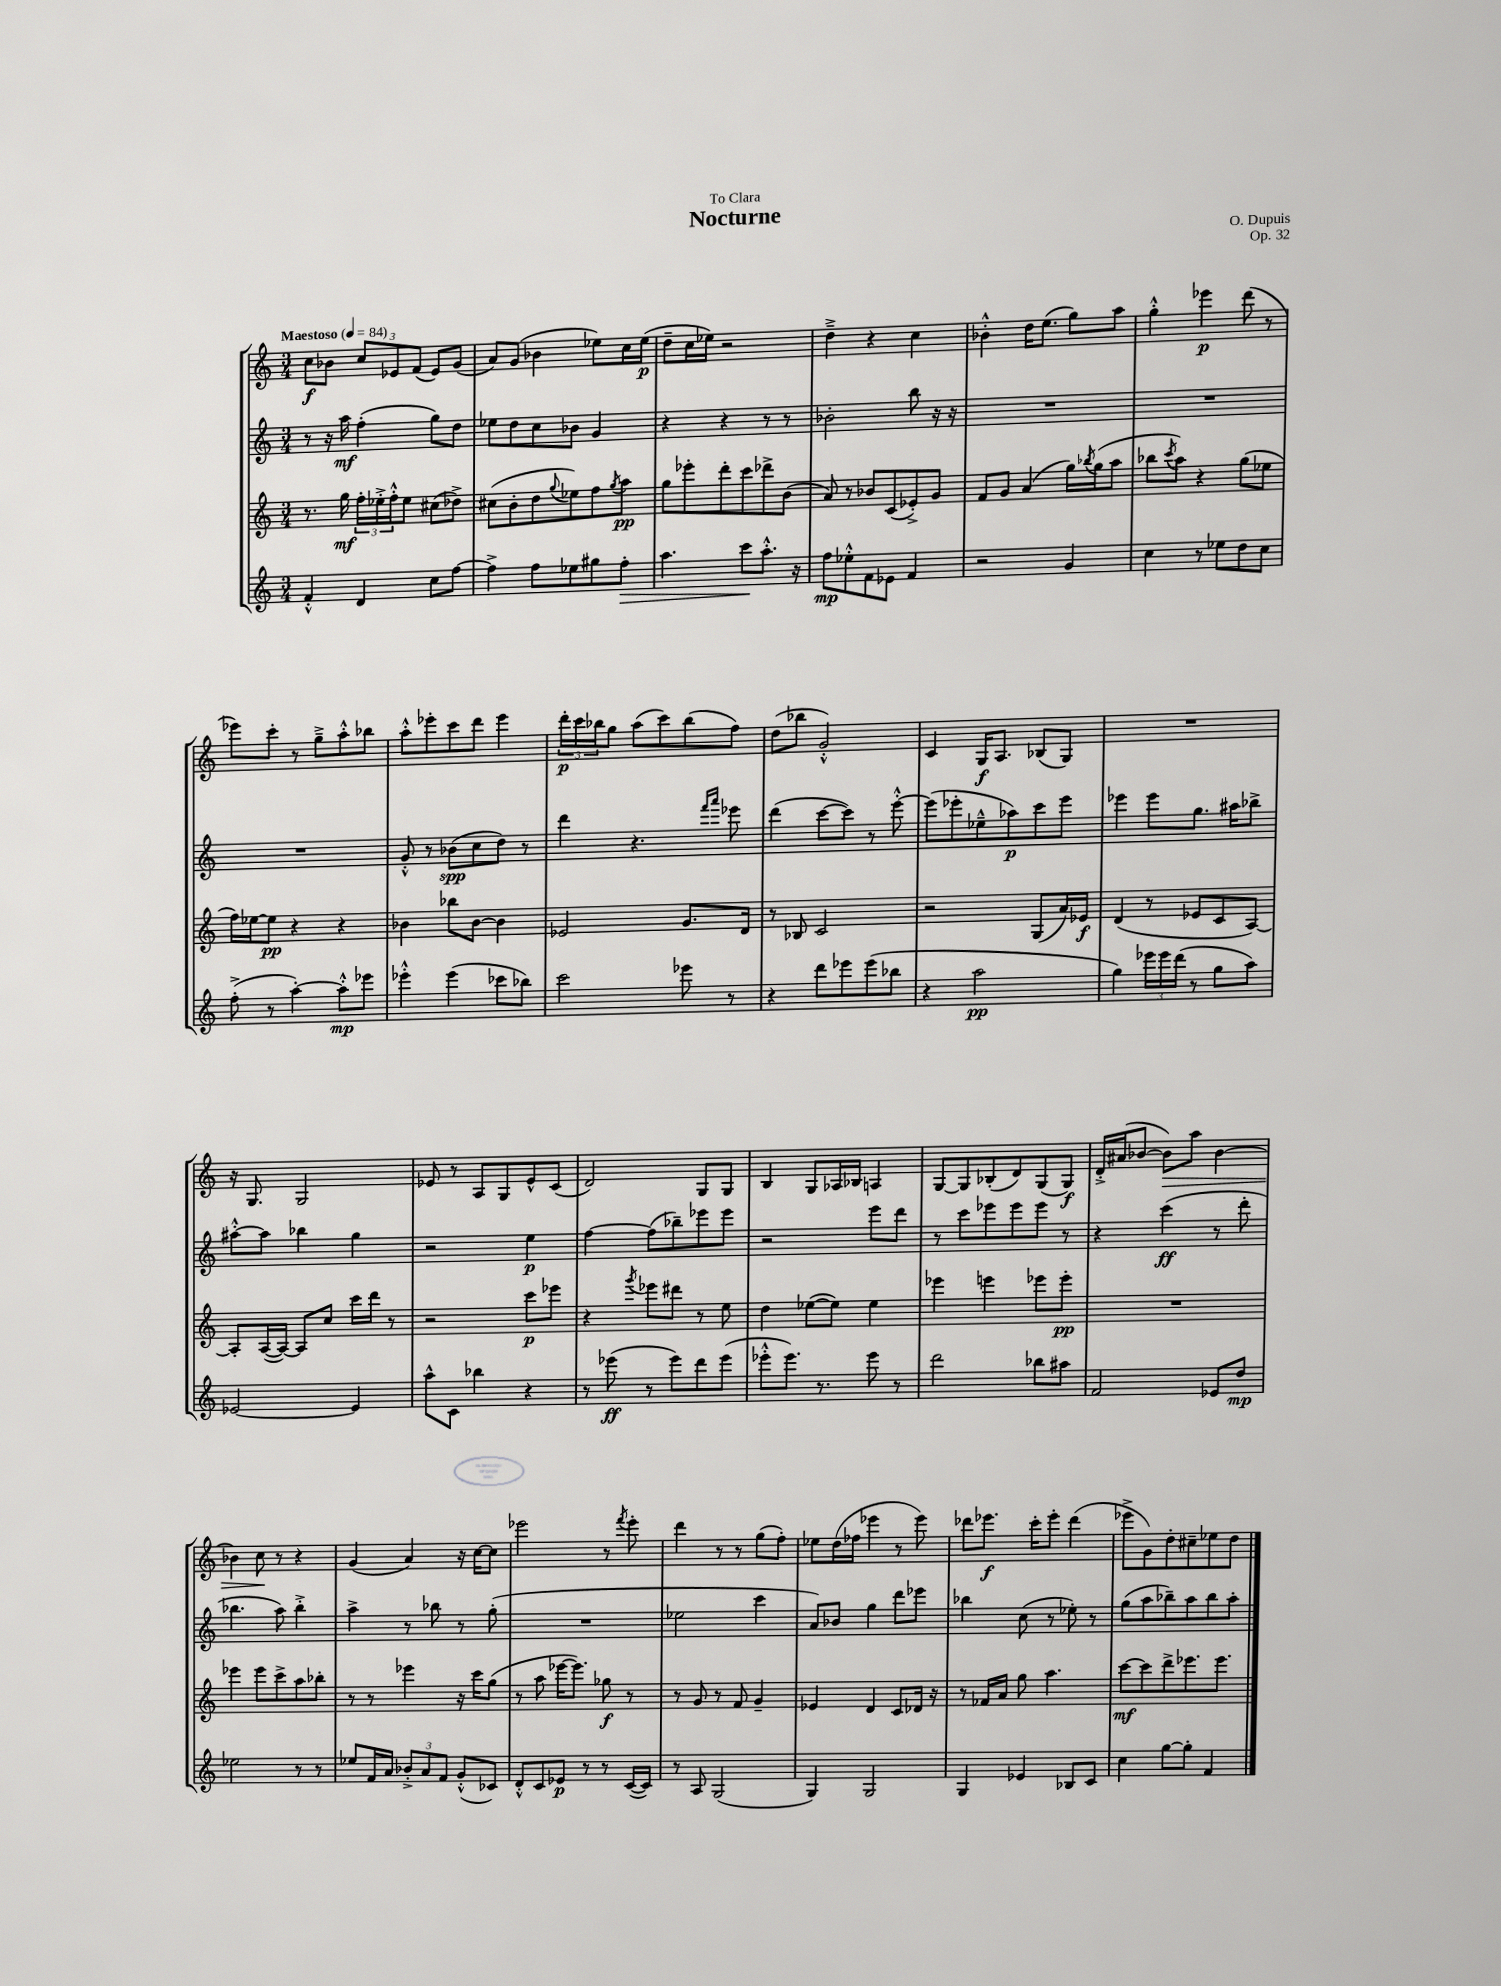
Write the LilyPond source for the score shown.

\header { title = "Nocturne" composer = "O. Dupuis" dedication = "To Clara" opus = "Op. 32" }
<<
\new StaffGroup <<
\new Staff = "s0" {
    \clef treble \key c \major \numericTimeSignature \time 3/4 \tempo "Maestoso" 4 = 84
    c''8\f bes'8 \tuplet 3/2 { c''8 ees'8 f'8( } ees'8) g'8( |
    a'8) g'8( bes'4 ees''8) c''16 ees''16\p( |
    d''8-- c''16 ees''16) r2 |
    d''4---> r4 c''4 |
    bes'4-.-^ d''16 e''8.( g''8) a''8 |
    g''4-.-^ ees'''4\p d'''8( r8 |
    ees'''8) c'''8-. r8 g''8---> a''8-.-^ bes''8 |
    a''8-.-^ ees'''8-. c'''8 d'''8 ees'''4 |
    \tuplet 3/2 { d'''16-.\p c'''16 bes''16 } g''8 a''8( c'''8) bes''8( f''8) |
    d''8( bes''8 g'2-.-^) |
    c'4 g16\f a8. bes8( g8) |
    R2. |
    r16 g8. g2 |
    ees'8 r8 a8 g8 ees'8-^ c'8( |
    d'2) g8 g8 |
    b4 g8 aes16 bes16 a4 |
    g8~ g8 bes8-.( d'8) g8( g8\f) |
    d'16-.-> ais'16( bes'8~ bes'8\>) a''8 bes'4~ |
    bes'4 c''8\! r8 r4 |
    g'4( a'4) r16 c''16~ c''8 |
    ees'''2 r8 \acciaccatura { f'''8 } ees'''8-. |
    d'''4 r8 r8 g''8( f''8-.) |
    ees''8 d''16( fes''16 ees'''4 r8 ees'''8) |
    des'''8 ees'''8.\f c'''16-. ees'''8-. des'''4( |
    ees'''8-> g'8) d''8-. cis''8-- ees''8 d''8 \bar "|." |
}
\new Staff = "s1" {
    \clef treble \key c \major \numericTimeSignature \time 3/4
    r8 r16 a''16\mf f''4-.( g''8) d''8 |
    ees''8 d''8 c''8 bes'8 g'4 |
    r4 r4 r8 r8 |
    bes'2-. b''8 r16 r16 |
    R2. |
    R2. |
    R2. |
    g'8-.-^ r8 bes'8\spp( c''8 d''8) r8 |
    d'''4 r4. \grace { f'''16 a'''16 } ees'''8 |
    d'''4( c'''8~ c'''8) r8 e'''8~-.-^ |
    e'''8( ees'''8-. ees''8---^ aes''8\p) c'''8 ees'''8 |
    ees'''4 ees'''8 g''8. ais''16 bes''8-> |
    ais''8~-.-^ ais''8 bes''4 g''4 |
    r2 e''4\p |
    f''4~ f''8( bes''8--) ees'''8 ees'''8 |
    r2 e'''8 d'''8 |
    r8 c'''8 ees'''8 ees'''8 ees'''8 r8 |
    r4 c'''4\ff( r8 d'''8-. |
    bes''4. a''8) bes''4-.-> |
    a''4-> r8 bes''8 r8 g''8-.( |
    R2. |
    ees''2 c'''4 |
    a'8) bes'8 g''4 d'''8 ees'''8 |
    bes''4 c''8( r8 ees''8-.) r8 |
    g''8( a''8 bes''8--) a''8 bes''8 a''8-. \bar "|." |
}
\new Staff = "s2" {
    \clef treble \key c \major \numericTimeSignature \time 3/4
    r8. g''16\mf \tuplet 3/2 { f''16-. ees''16-.-> f''16-.-^ } ees''8 cis''8( des''8->) |
    cis''8( b'8-. d''8 \appoggiatura { g''8 } ees''8) f''8 \acciaccatura { g''8 } a''8\pp |
    g''8 ees'''8-. d'''8-. c'''8 des'''8-> b'8( |
    a'8) r8 bes'8 c'8( ees'8-.->) g'8 |
    f'8 g'8 a'4( g''16) \acciaccatura { bes''8 } g''16( a''8 |
    bes''8 \acciaccatura { c'''8 } a''8) r4 g''8( ees''8 |
    f''16) ees''16~ ees''8\pp r4 r4 |
    bes'4 bes''8 bes'8~ bes'4 |
    ees'2 g'8. d'16 |
    r8 bes8 c'2 |
    r2 g8( a'16) ees'16\f |
    d'4( r8 ees'8 c'8 a8~) |
    a8-. a16~( a16~) a8 c''8 c'''16 d'''16 r8 |
    r2 c'''8\p ees'''8 |
    r4 \acciaccatura { g'''8 } ees'''8 dis'''8 r8 e''8 |
    d''4 ees''8~( ees''8) ees''4 |
    ees'''4 e'''4 ees'''8 ees'''8-.\pp |
    R2. |
    ees'''4 ees'''8 c'''8-> a''8 bes''8-. |
    r8 r8 ees'''4 r16 c'''16 g''8( |
    r8 a''8 ees'''16~ ees'''8.) ges''8\f r8 |
    r8 g'8 r8 f'8 g'4-- |
    ees'4 d'4 c'8 des'16 r16 |
    r8 fes'16 a'16 g''8 a''4. |
    c'''8~\mf c'''8 d'''8-> ees'''8. ees'''8. \bar "|." |
}
\new Staff = "s3" {
    \clef treble \key c \major \numericTimeSignature \time 3/4
    f'4-.-^ d'4 c''8 f''8~ |
    f''4-> f''8 ees''8 gis''8 f''8-.\> |
    a''4. c'''8\! a''8.-.-^ r16 |
    f''8\mp ees''8-.-^ f'8 ees'8 f'4 |
    r2 g'4 |
    c''4 r8 ees''8 d''8 c''8 |
    f''8-.->( r8 a''4~-.) a''8-.-^\mp ees'''8 |
    ees'''4-.-^ ees'''4( ces'''8 bes''8) |
    c'''2 ees'''8 r8 |
    r4 d'''8 ees'''8 ees'''8( bes''8 |
    r4 a''2\pp |
    g''4) \tuplet 3/2 { ees'''16 ees'''16 d'''16( } r8 g''8 a''8) |
    ees'2~ ees'4 |
    a''8-^ c'8 bes''4 r4 |
    r8 ees'''8\ff( r8 ees'''8) d'''8 ees'''8( |
    ees'''8-.-^ ees'''8.) r8. ees'''8 r8 |
    d'''2 bes''8 ais''8 |
    f'2 ees'8 d''8\mp |
    ees''2 r8 r8 |
    ees''8 f'16 a'16 \tuplet 3/2 { bes'8-.-> a'8 f'8 } g'8-.-^( ces'8) |
    d'8-.-^ c'8 ees'8\p r8 r8 c'16~( c'16) |
    r8 a8 g2( |
    g4) g2 |
    g4 ees'4 bes8 c'8 |
    c''4 g''8~ g''8-. f'4 \bar "|." |
}
>>
>>
\layout { \context { \Score \remove "Bar_number_engraver" } }
